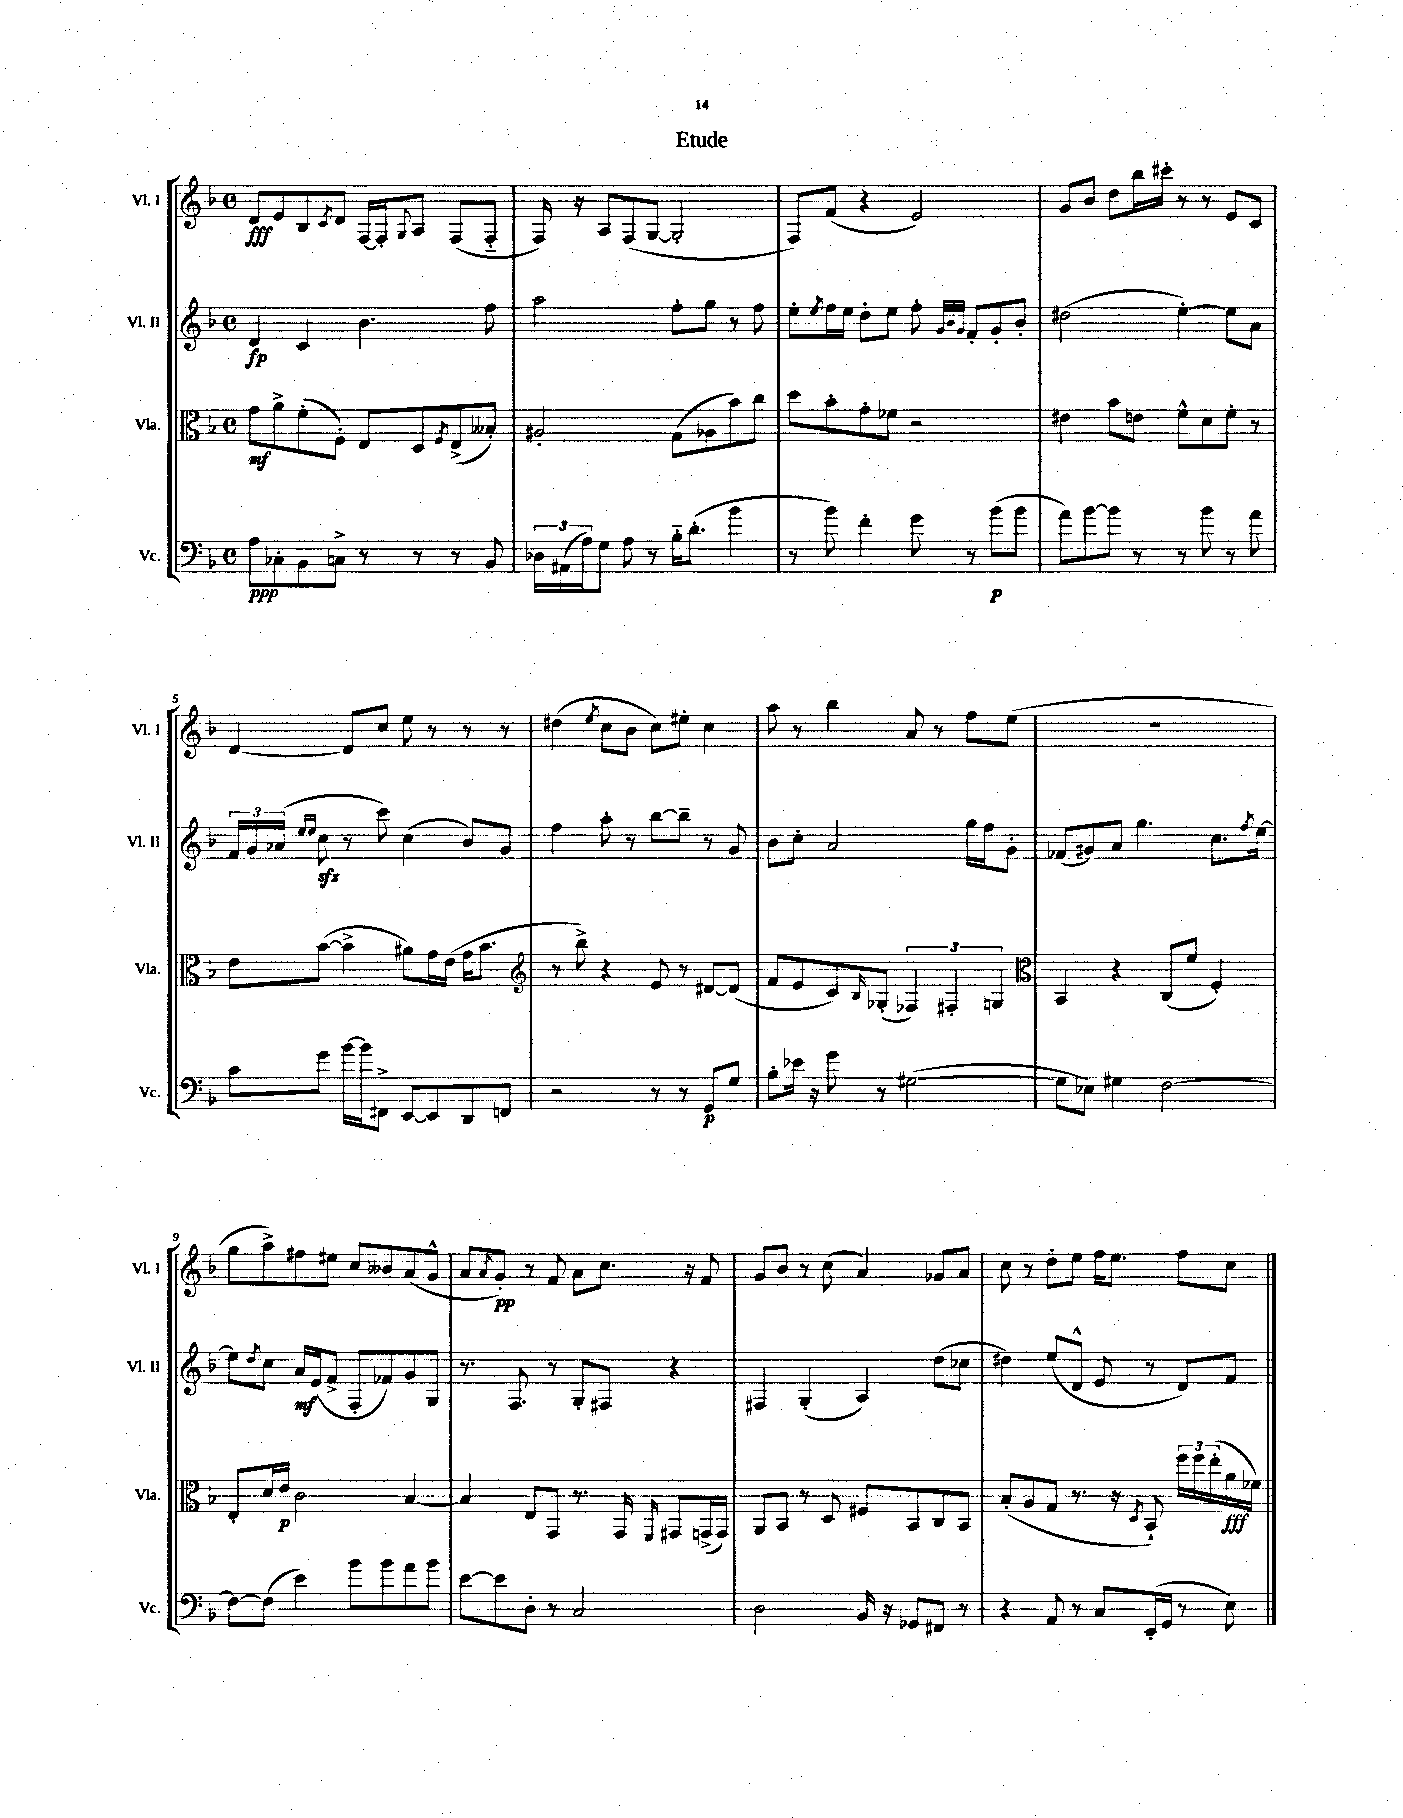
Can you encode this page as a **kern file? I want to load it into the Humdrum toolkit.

**kern	**kern	**kern	**kern
*staff4	*staff3	*staff2	*staff1
*clefF4	*clefC3	*clefG2	*clefG2
*k[b-]	*k[b-]	*k[b-]	*k[b-]
*M4/4	*M4/4	*M4/4	*M4/4
*met(c)	*met(c)	*met(c)	*met(c)
8A	8g	4d	8d
8C-'	8a^	.	8e
8BB-	(8f'	4c	8B-
.	.	.	8qc
8C^	8F')	.	8d
8r	8E	4.b-	[16F
.	.	.	16F']
.	.	.	8qqG
8r	8D	.	8A
.	8qF	.	.
8r	(8E^	.	(8F
8BB-	8B--')	8ff	8F'~
=	=	=	=
24D-	2A#'	2aa	16F)
(24AA#	.	.	.
.	.	.	16r
24A)	.	.	.
8G	.	.	8A
8A	.	.	(8F
8r	.	.	[8G
16B-'~	(8G	8ff'	2G']
(8.d'	.	.	.
.	8A-	8gg	.
4b-	8b-)	8r	.
.	8cc	8ff	.
=	=	=	=
8r	8dd	8ee'	8F)
.	.	8qee	.
8b-)	8b-'	16ff	(8f
.	.	16ee	.
4f'	8g'	8dd'	4r
.	8f-	8ee	.
8g	2r	8ff'	2e)
.	.	32qqg	.
.	.	32qqb-	.
.	.	32qqg	.
8r	.	8f'	.
(8b-	.	8g'	.
8b-	.	8b-'	.
=	=	=	=
8a)	4e#	(2dd#	8g
[8b-	.	.	8b-
8b-]	8b-	.	8dd
8r	8e	.	16bb-
.	.	.	16ccc#'
8r	8f^^	[4ee')	8r
8b-	8d	.	8r
8r	8f'	8ee]	8e
8a	8r	8a	8c
=	=	=	=
8c	8e	24f	[4d
.	.	24g	.
.	.	(24a-	.
.	.	16qqee	.
.	.	16qqee	.
8g	([8b-	8cc	.
[16b-	4b-^]	8r	8d]
16b-]	.	.	.
8FF#^	.	8ccc)	8cc
[8EE	8a#)	(4cc	8ee
8EE]	16g	.	8r
.	(16e	.	.
8DD	16g	8b-)	8r
.	8.b-	.	.
8FF	.	8g	8r
=	=	=	=
*	*clefG2	*	*
2r	8r	4ff	(4dd#
.	8bb-^)	.	.
.	.	.	8qee
.	4r	8aa'	8cc
.	.	8r	8b-
8r	8e	[8bb-	8cc)
8r	8r	8bb-~]	8ee#'
8GG	[8d#	8r	4cc
8G	(8d#]	8g	.
=	=	=	=
8B-'	8f	8b-	8aa
16e-	8e	8cc'	8r
16r	.	.	.
8g	8c)	2a	4bb-
.	16qqB-	.	.
8r	(8G-'	.	.
([2G#	6F-)	.	8a
.	.	.	8r
.	6F#'	.	.
.	.	16gg	8ff
.	.	16ff	.
.	6G	.	.
.	.	8g'	(8ee
=	=	=	=
*	*clefC3	*	*
8G#]	4BB-	(8f-	1r
8E-)	.	8g#)	.
4G#	4r	8a	.
.	.	4.gg	.
[2F	(8C	.	.
.	8f	.	.
.	4F')	8.cc	.
.	.	8qff	.
.	.	[16ee	.
=	=	=	=
8F_	8E'	8ee]	8gg
.	.	8qdd	.
(8F]	16d	8cc	8aa^)
.	16e	.	.
4e)	2c	16a	8ff#
.	.	(16e	.
.	.	8f^	8ee#
8b-	.	8F'	8cc
8b-	.	8f-)	8b--
8a	[4B-	8g	(8a
8b-	.	8G	8g^^
=	=	=	=
[8e	4B-]	8.r	8a
.	.	.	8qa
8e]	.	.	8g')
.	.	8.F	.
8D'	8E	.	8r
8r	8GG	8r	8f
2C	8.r	8G'	8a
.	.	8F#	8.cc
.	16GG	.	.
.	16qqFF	.	.
.	8GG#	4r	.
.	.	.	16r
.	(16GG^	.	8f
.	16GG)	.	.
=	=	=	=
2D	8AA	4F#	8g
.	8BB-	.	8b-
.	8r	(4G'	8r
.	8D	.	(8cc
16BB-	8F#	4A)	4a)
16r	.	.	.
8GG-	8BB-	.	.
8FF#	8C	(8dd	8g-
8r	8BB-	8cc-	8a
=	=	=	=
4r	(8B-'	4dd#)	8cc
.	8A	.	8r
8AA	8G	(8ee	8dd'
8r	8.r	8d^^	8ee
8C	.	8e	16ff
.	16r	.	8.ee
.	8qD	.	.
(16EE'	8BB-`)	8r	.
16GG	.	.	.
8r	24ff	8d)	8ff
.	24ff	.	.
.	(24ee'	.	.
8E)	16a	8f	8cc
.	16f-)	.	.
==	==	==	==
*-	*-	*-	*-
